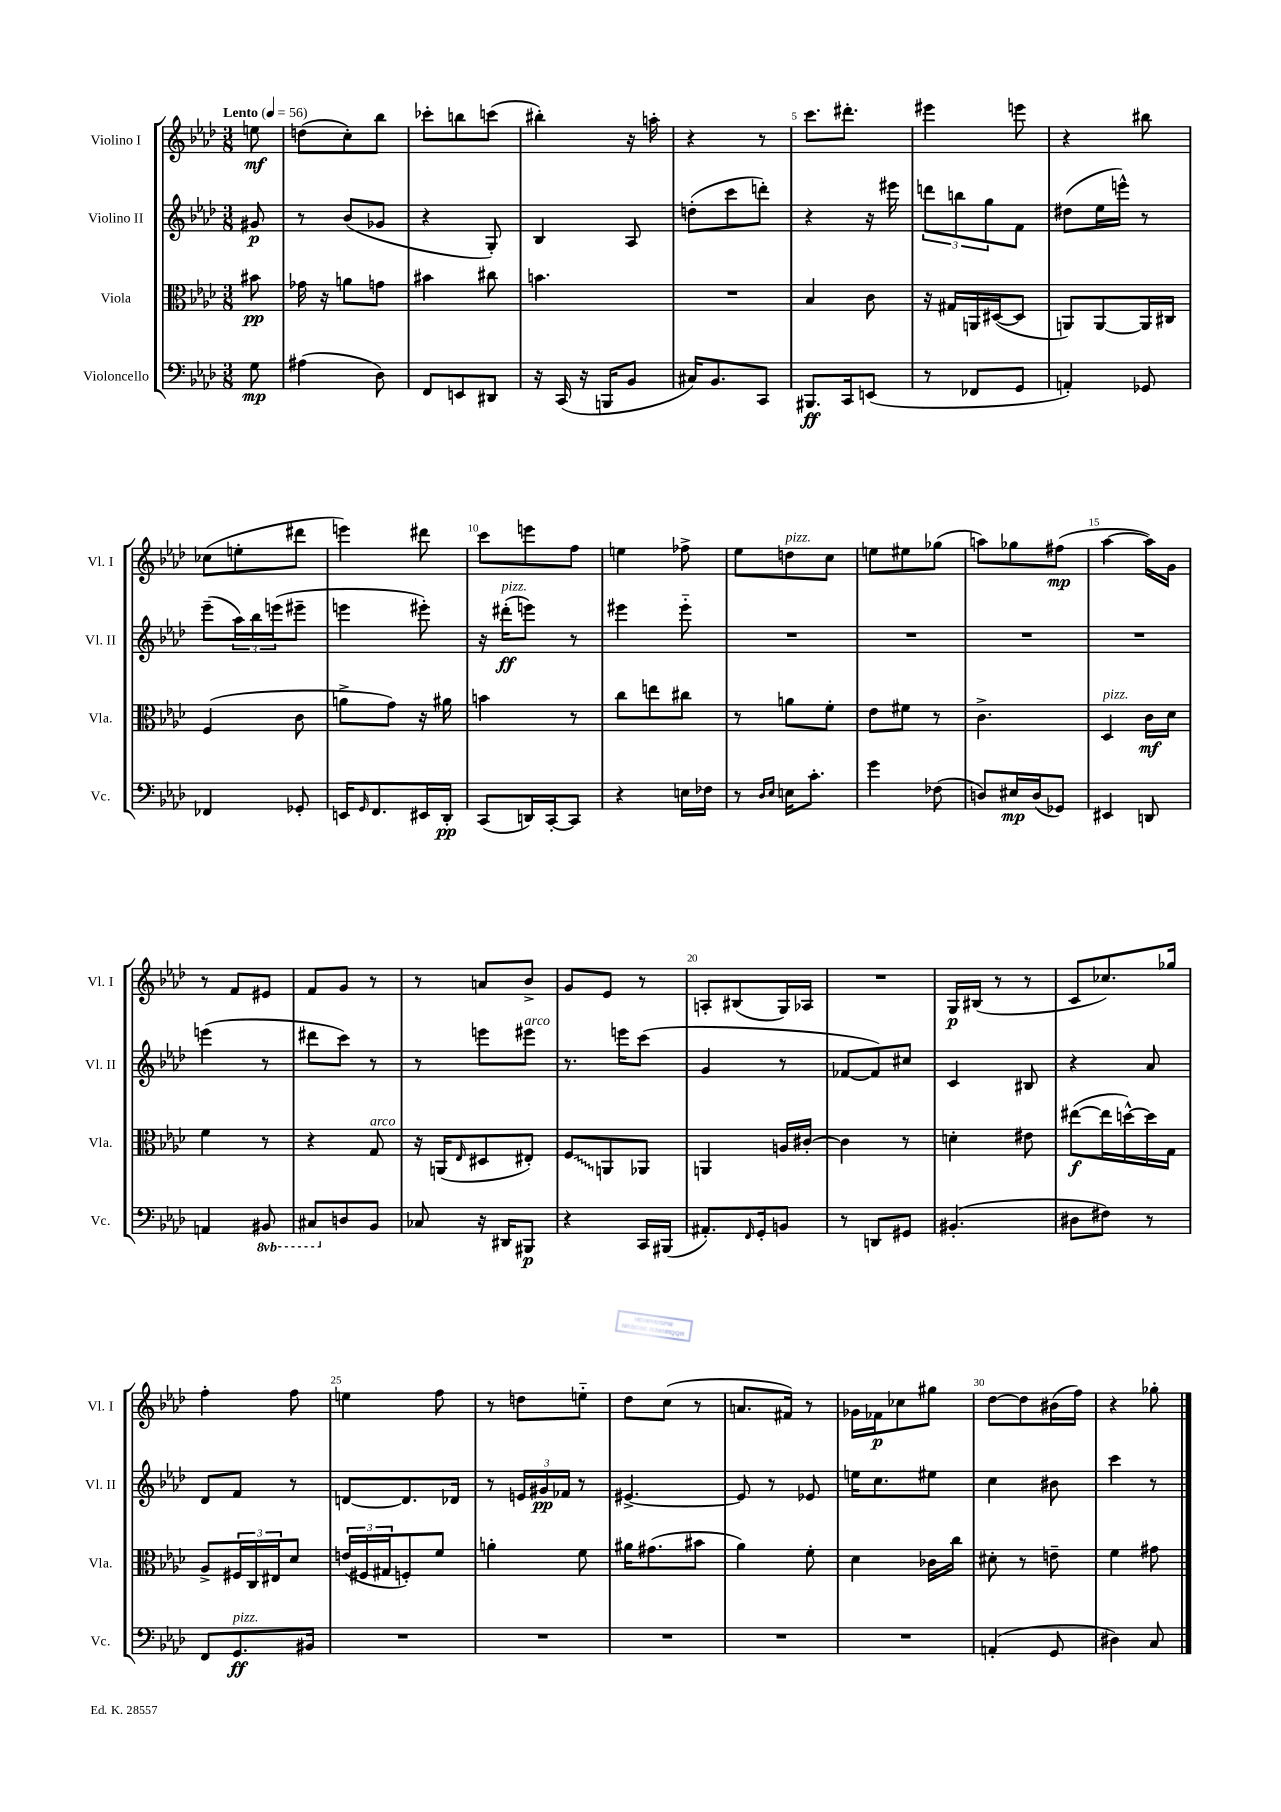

**kern	**kern	**kern	**kern
*staff4	*staff3	*staff2	*staff1
*clefF4	*clefC3	*clefG2	*clefG2
*k[b-e-a-d-]	*k[b-e-a-d-]	*k[b-e-a-d-]	*k[b-e-a-d-]
*M3/8	*M3/8	*M3/8	*M3/8
*MM56	*MM56	*MM56	*MM56
8G\	8b#\	8g#/	8ee\
=	=	=	=
(4A#\	16g-\	8r	(8dd\L
.	16r	.	.
.	8a\L	(8b-/L	8cc'\)
8D-\)	8g\J	8g-/J	8bb-\J
=	=	=	=
8FF/L	4b#\	4r	8ccc-'\L
8EE/	.	.	8bb\
8DD#/J	8cc#\	8G'/)	(8ccc\J
=	=	=	=
16r	4.b\	4B-/	4bb#'\)
(16CC/	.	.	.
16r	.	.	.
16BBB/LK	.	.	.
8BB-/J	.	8A-/	16r
.	.	.	16aa'\
=	=	=	=
16C#/LK)	4.r	(8dd'\L	4r
8.BB-/	.	.	.
.	.	8ccc\	.
8CC/J	.	8ddd'\J)	8r
=	=	=	=
8.BBB#/L	4B-/	4r	8.ccc\L
16CC/k	.	.	8.ddd#'\J
(8EE/J	8c\	16r	.
.	.	16eee#\	.
=	=	=	=
8r	16r	12ddd\L	4eee#\
.	16G#/LL	.	.
.	.	12bb\	.
8FF-/L	16AA/	.	.
.	.	12gg\	.
.	([16D#/J	.	.
8GG/J	8D#/]J	8f\J	8eee\
=	=	=	=
4AA'/)	8AA/L)	(8dd#\L	4r
.	[8AA/	16ee-\L	.
.	.	16eee^^\JJ)	.
8GG-/	16AA/]L	8r	8bb#\
.	16C#/JJ	.	.
=	=	=	=
4FF-/	(4F/	(8eee-~\L	(8cc-\L
.	.	24aa-\L)	8ee'\
.	.	24bb-\	.
.	.	(24eee\J	.
8GG-'/	8c\	8eee#~\J	8ddd#\J
=	=	=	=
16EE/LK	8a^\L	4eee\	4eee\)
16qqGG/	.	.	.
8.FF/	.	.	.
.	8g\J)	.	.
16EE#/L	16r	8eee#'\)	8ddd#\
16DD-'/JJ	16a#\	.	.
=	=	=	=
(8CC/L	4b\	16r	8ccc\L
.	.	(16ddd#'\LK	.
16DD/L)	.	8eee\J)	8eee\
[16CC'/J	.	.	.
8CC/]J	8r	8r	8ff\J
=	=	=	=
4r	8cc\L	4eee#\	4ee\
.	8ee\	.	.
16E\LL	8cc#\J	8eee#'~\	8ff-^\
16F-\JJ	.	.	.
=	=	=	=
8r	8r	4.r	8ee-\L
16qqD-/LL	.	.	.
16qqE-/JJ	.	.	.
16E\LK	8a\L	.	8dd\
8.c'\J	.	.	.
.	8f'\J	.	8cc\J
=	=	=	=
4g\	8e-\L	4.r	8ee\L
.	8f#\J	.	8ee#\
(8F-\	8r	.	(8gg-\J
=	=	=	=
8D/L)	4.c^\	4.r	8aa\L)
16E#/L	.	.	8gg-\
(16D/J	.	.	.
8GG-/J)	.	.	(8ff#\J
=	=	=	=
4EE#/	4D-/	4.r	[4aa-\
8DD/	16c\LL	.	16aa-\]LL)
.	16d-\JJ	.	16g\JJ
=	=	=	=
4AA/	4f\	(4eee\	8r
.	.	.	8f/L
8BBB#/	8r	8r	8e#/J
=	=	=	=
8CC#/L	4r	8ddd#\L	8f/L
8D/	.	8ccc\J)	8g/J
8BB-/J	8G/	8r	8r
=	=	=	=
8C-/	16r	8r	8r
.	(16AA/LK	.	.
.	16qqE-/	.	.
16r	8D#/	8eee\L	8a/L
16DD#/LK	.	.	.
8BBB#/J	8E#'/J)	8eee#\J	8b-^/J
=	=	=	=
4r	8F/L	8.r	8g/L
.	8AA/	.	8e-/J
.	.	16eee\LK	.
16CC/LL	8AA-/J	(8ccc\J	8r
(16BBB#/JJ	.	.	.
=	=	=	=
8.AA#'/L)	4AA/	4g/	8A'/L
.	.	.	(8B#/
16qqFF/	.	.	.
16GG'/k	.	.	.
8BB/J	16A/LL	8r	16G/L)
.	[16c#'/JJ	.	16A-/JJ
=	=	=	=
8r	4c#\]	[8f-/L	4.r
8DD/L	.	8f-/])	.
8GG#/J	8r	8cc#/J	.
=	=	=	=
(4.BB#'/	4d'\	4c/	16G/LL
.	.	.	(16B#/JJ
.	.	.	8r
.	8e#\	8B#/	8r
=	=	=	=
8D#\L	([8ee#\L	4r	8c/L
8F#\J)	16ee#\]L	.	8.cc-/)
.	[16dd^^\)	.	.
8r	16dd\]	8a-/	.
.	16G\JJ	.	16gg-/Jk
=	=	=	=
8FF/L	8A-^/L	8d-/L	4ff'\
8.GG/	24F#/L	8f/J	.
.	24C/	.	.
.	24E#/J	.	.
.	8d-/J	8r	8ff\
16BB#/Jk	.	.	.
=	=	=	=
4.r	(24e/LL	[8d/L	4ee\
.	24F#/	.	.
.	24G#/J	.	.
.	8F'/)	8.d/]	.
.	8f/J	.	8ff\
.	.	16d-/Jk	.
=	=	=	=
4.r	4a'\	8r	8r
.	.	24e/LL	8dd\L
.	.	24g#/	.
.	.	24f-/JJ	.
.	8f\	8r	8ee'~\J
=	=	=	=
4.r	16a#\LK	[4.e#^/	8dd-\L
.	(8.g#\	.	.
.	.	.	(8cc\J
.	8b#\J	.	8r
=	=	=	=
4.r	4a-\)	8e#/]	8.a/L
.	.	8r	.
.	.	.	16f#/Jk)
.	8f'\	8e-/	8r
=	=	=	=
4.r	4d-\	16ee\LK	16g-\LL
.	.	8.cc\	16f-\J
.	.	.	8cc-\
.	16c-\LL	8ee#\J	8gg#\J
.	16cc\JJ	.	.
=	=	=	=
(4AA'/	8d#'\	4cc\	[8dd-\L
.	8r	.	8dd-\]
8GG/	8e~\	8b#\	(16b#\L
.	.	.	16ff\JJ)
=	=	=	=
4D#\)	4f\	4ccc\	4r
8C/	8g#\	8r	8gg-'\
==	==	==	==
*-	*-	*-	*-
